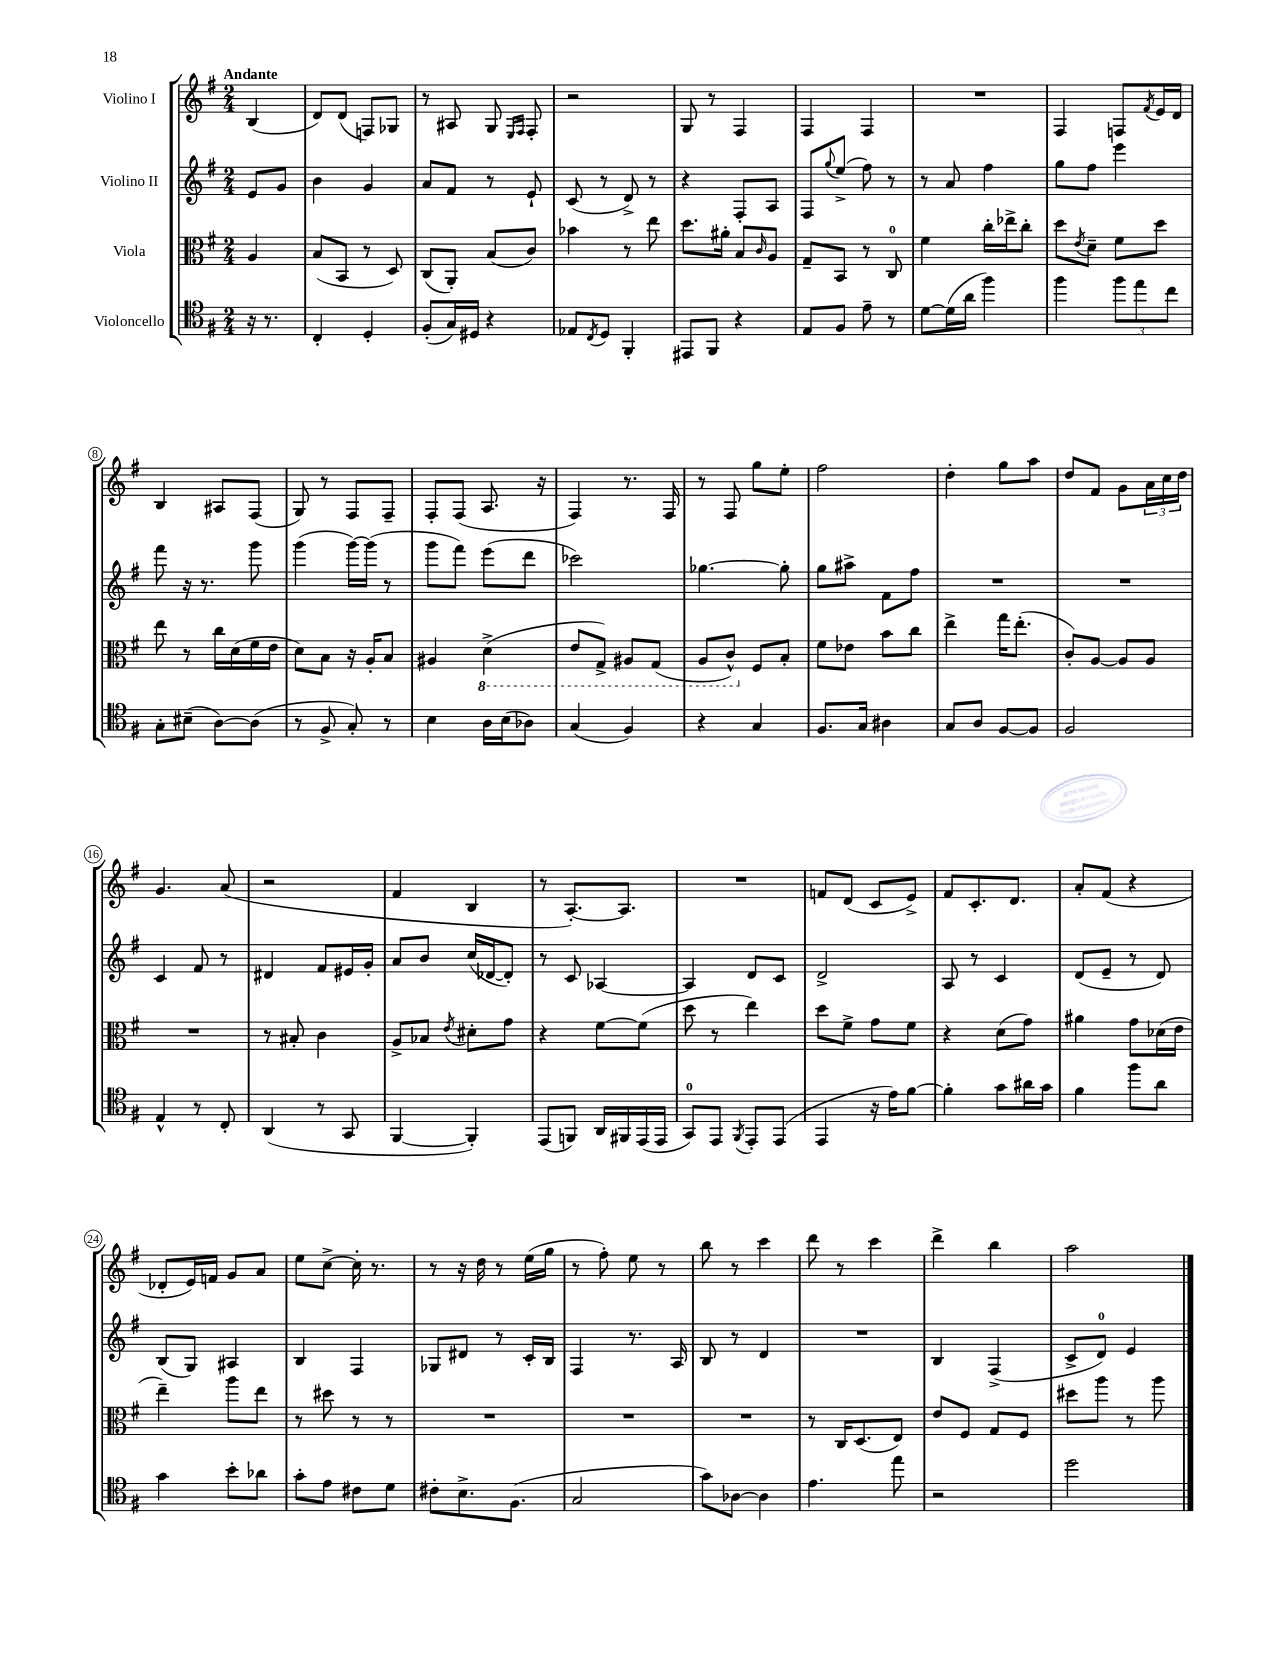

**kern	**kern	**kern	**kern
*staff4	*staff3	*staff2	*staff1
*clefC4	*clefC3	*clefG2	*clefG2
*k[f#]	*k[f#]	*k[f#]	*k[f#]
*M2/4	*M2/4	*M2/4	*M2/4
16r	4A	8e	(4B
8.r	.	.	.
.	.	8g	.
=	=	=	=
4C'	(8B	4b	8d)
.	8BB	.	(8d
4D'	8r	4g	8F)
.	8D)	.	8G-
=	=	=	=
(8F#'	(8C	8a	8r
16G)	8AA')	8f#	8A#
16D#	.	.	.
4r	(8B	8r	8G
.	.	.	16qqE
.	.	.	16qqF#
.	8c)	8e`	8F#'
=	=	=	=
8E-	4b-	(8c	2r
8qC	.	.	.
8D	.	8r	.
4FF#'	8r	8d^)	.
.	8ee	8r	.
=	=	=	=
8EE#	8.dd	4r	8G
8FF#	.	.	8r
.	16a#'	.	.
4r	8B	8F#'	4F#
.	16qqc	.	.
.	8A	8A	.
=	=	=	=
8E	8G~	8F#	4F#
.	.	8qqgg	.
8F#	8BB	(8ee^	.
8e~	8r	8ff#)	4F#
8r	8C	8r	.
=	=	=	=
[8d	4f#	8r	2r
(16d]	.	8a	.
16a	.	.	.
4ff#)	16cc'	4ff#	.
.	16ee-^	.	.
.	8cc'	.	.
=	=	=	=
4ff#	8dd	8gg	4F#
.	8qe	.	.
.	8d~	8ff#	.
12ff#	8f#	4eee	8F
12ee	.	.	.
.	.	.	8qf#
.	8dd	.	16e
12cc	.	.	.
.	.	.	16d
=	=	=	=
8G'	8ee	8fff#	4B
(8B#~	8r	16r	.
.	.	8.r	.
[8A)	16cc	.	8A#
.	(16d	.	.
(8A]	16f#	8ggg	(8F#
.	16e	.	.
=	=	=	=
8r	8d)	(4ggg	8G)
8F#^	8B	.	8r
8G')	16r	[16ggg)	8F#
.	16A'	(16ggg]	.
8r	8B	8r	8F#~
=	=	=	=
4B	4A#	8ggg	8F#'
.	.	8fff#)	(8F#
16A	(4D^	(8eee	8.A
(16B	.	.	.
8A-)	.	8ddd	.
.	.	.	16r
=	=	=	=
(4G	8E	2ccc-)	4F#)
.	8GG^)	.	.
4F#)	8AA#	.	8.r
.	(8GG	.	.
.	.	.	16F#
=	=	=	=
4r	8AA	[4.gg-	8r
.	8C^^)	.	8F#
4G	8F#	.	8gg
.	8B'	8gg-']	8ee'
=	=	=	=
8.F#	8f#	8gg	2ff#
.	8e-	8aa#^	.
16G	.	.	.
4A#	8b	8f#	.
.	8cc	8ff#	.
=	=	=	=
8G	4ee^	2r	4dd'
8A	.	.	.
[8F#	16gg	.	8gg
.	(8.ee'	.	.
8F#]	.	.	8aa
=	=	=	=
2F#	8c')	2r	8dd
.	[8A	.	8f#
.	8A]	.	8g
.	8A	.	24a
.	.	.	24cc
.	.	.	24dd
=	=	=	=
4E^^	2r	4c	4.g
8r	.	8f#	.
8C'	.	8r	(8a
=	=	=	=
(4AA	8r	4d#	2r
.	8B#'	.	.
8r	4c	8f#	.
8GG	.	16e#	.
.	.	16g'	.
=	=	=	=
[4FF#	8A^	8a	4f#
.	8B-	8b	.
.	8qe	.	.
4FF#'])	8d#'	(16cc	4B
.	.	[16d-	.
.	8g	8d-'])	.
=	=	=	=
(8EE	4r	8r	8r
8FF)	.	8c	[8.A')
16AA	[8f#	[4A-	.
16FF#	.	.	8.A]
(16EE	(8f#]	.	.
16EE	.	.	.
=	=	=	=
8GG)	8dd	4A-]	2r
8EE	8r	.	.
8qFF#	.	.	.
8EE'	4ee)	8d	.
(8EE	.	8c	.
=	=	=	=
4EE	8dd	2d^	8f
.	8f#^	.	(8d
16r	8g	.	8c
16e)	.	.	.
[8f#	8f#	.	8e^)
=	=	=	=
4f#']	4r	8A	8f#
.	.	8r	8.c'
8g	(8d	4c	.
.	.	.	8.d
16a#	8g)	.	.
16g	.	.	.
=	=	=	=
4f#	4a#	(8d	8a'
.	.	8e~	(8f#
8ff#	8g	8r	4r
8a	(16d-	8d)	.
.	16e	.	.
=	=	=	=
4g	4ee~)	(8B	8d-'
.	.	8G)	16e)
.	.	.	16f
8b'	8aa	4A#	8g
8a-	8ee	.	8a
=	=	=	=
8g'	8r	4B	8ee
8e	8dd#	.	[8cc^
8c#	8r	4F#	16cc']
.	.	.	8.r
8d	8r	.	.
=	=	=	=
8c#'	2r	8G-	8r
8.B^	.	8d#	16r
.	.	.	16dd
.	.	8r	8r
(8.F#	.	.	.
.	.	16c'	(16ee
.	.	16B	16gg
=	=	=	=
2G	2r	4F#	8r
.	.	.	8ff#')
.	.	8.r	8ee
.	.	.	8r
.	.	16A	.
=	=	=	=
8g)	2r	8B	8bb
[8A-	.	8r	8r
4A-]	.	4d	4ccc
=	=	=	=
4.e	8r	2r	8ddd
.	16C	.	8r
.	(8.D	.	.
.	.	.	4ccc
8ee	8E)	.	.
=	=	=	=
2r	8e	4B	4ddd^
.	8F#	.	.
.	8G	(4F#^	4bb
.	8F#	.	.
=	=	=	=
2dd	8dd#	8c^	2aa
.	8aa	8d)	.
.	8r	4e	.
.	8aa	.	.
==	==	==	==
*-	*-	*-	*-
